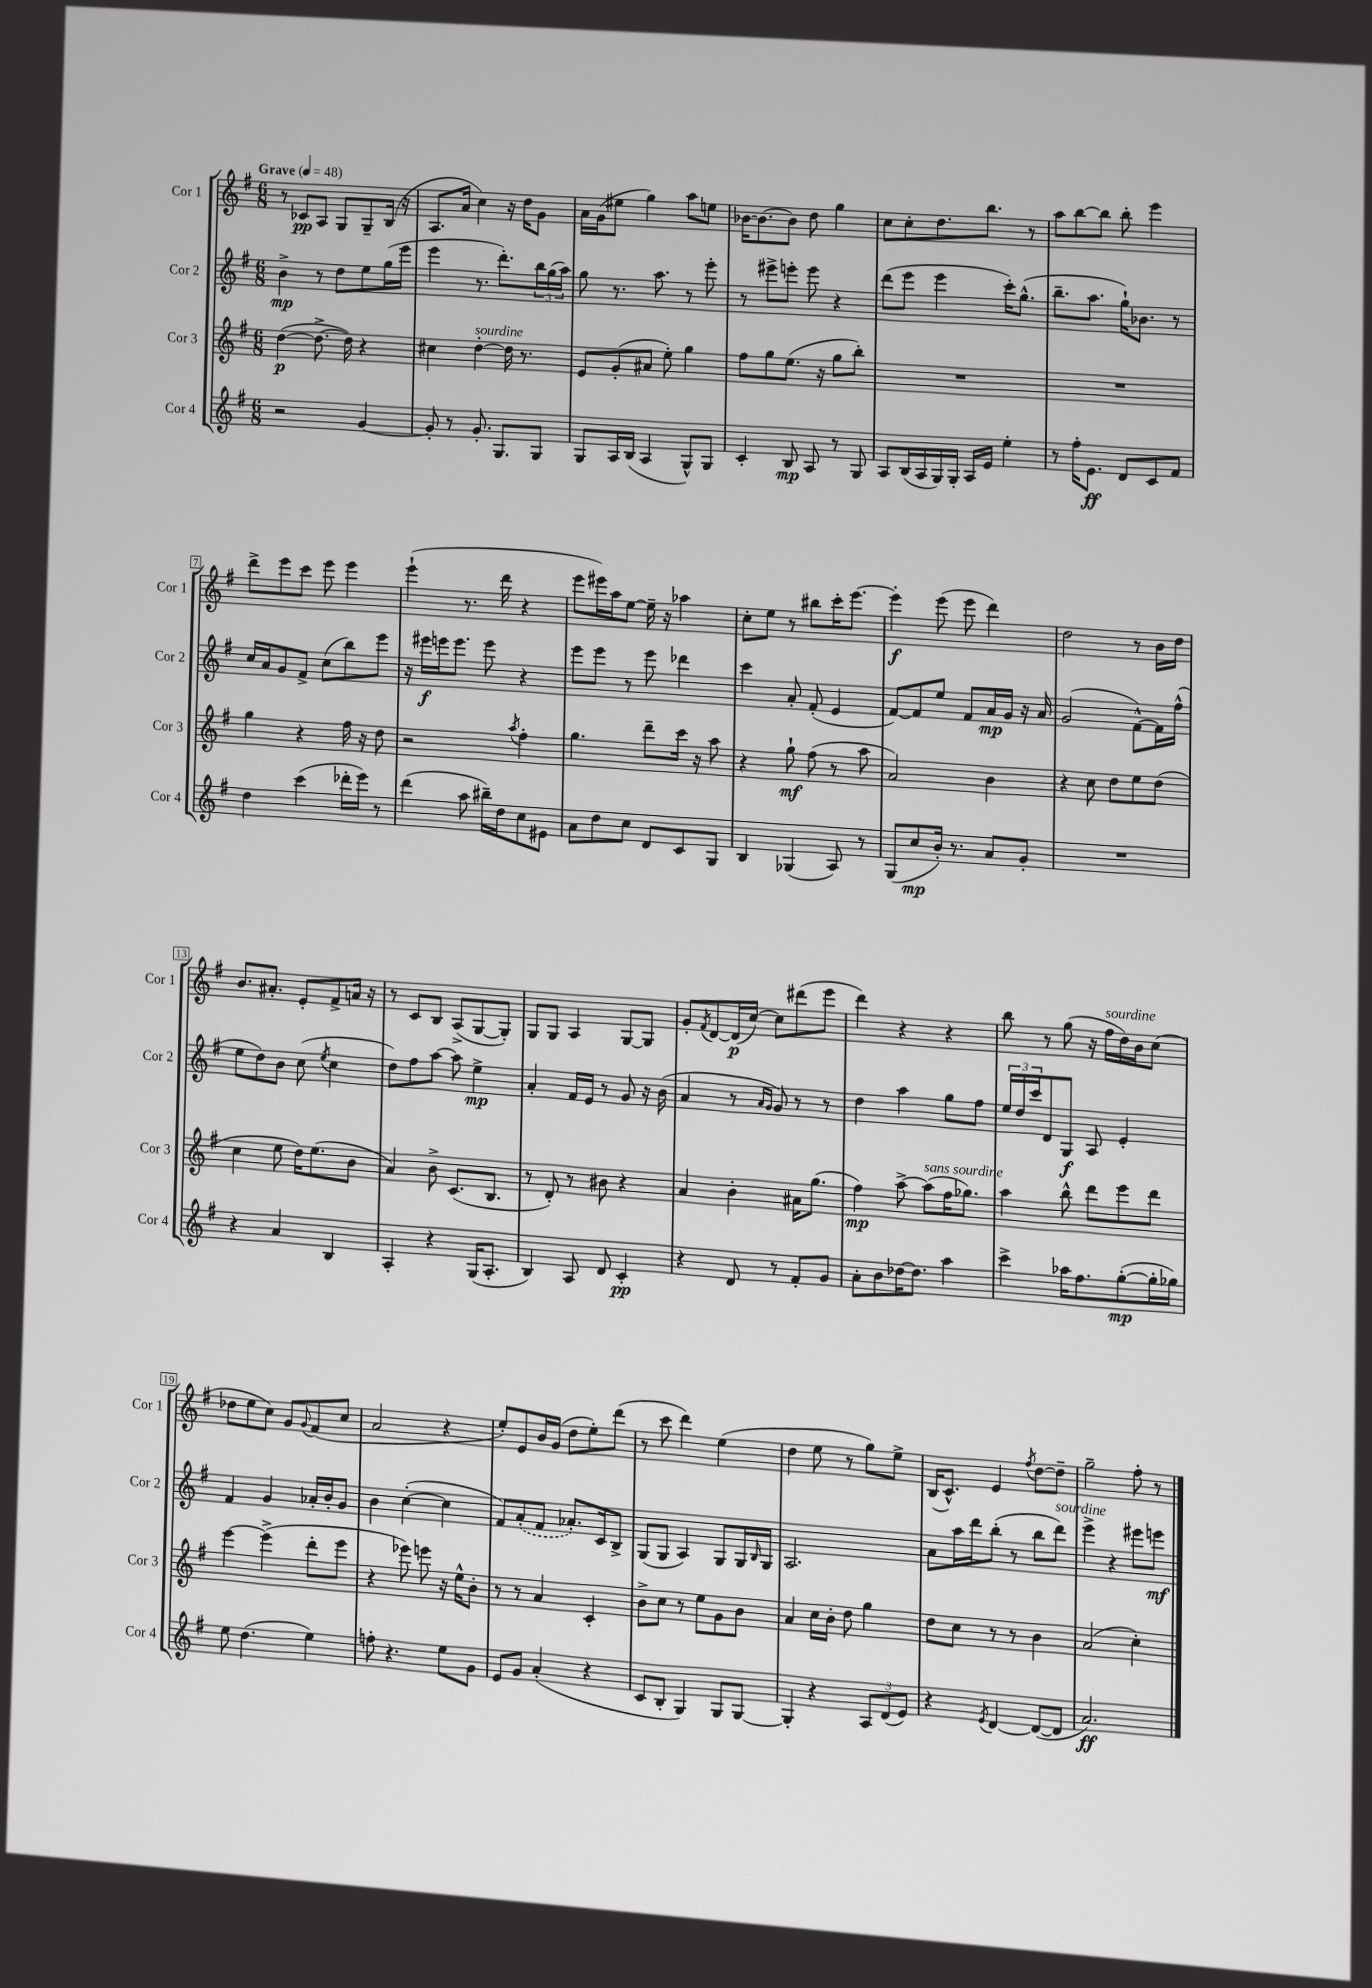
<<
\new StaffGroup <<
\new Staff = "s0" \with { instrumentName = "Cor 1" shortInstrumentName = "Cor 1" } {
    \clef treble \key g \major \numericTimeSignature \time 6/8 \tempo "Grave" 4 = 48
    r8 ces'8\pp a8 g8 g8-- b16( r16 |
    a8. a'16 c''4) r16 d''16 g'8 |
    a'16 g'16( eis''8 g''4) a''8 e''8 |
    bes'16~ bes'8.~ bes'8 d''8 g''4 |
    c''8 c''8-. d''8. b''8. r8 |
    a''8 b''8~ b''8 b''8-. e'''4 |
    d'''8-> e'''8 c'''8 e'''8 e'''4 |
    e'''4-!( r8. d'''16 r4 |
    e'''8 eis'''16) a''16 e''8~ e''16-- r16 aes''4 |
    c''8-. e''8 r8 bis''8 c'''16-. e'''8.~ |
    e'''4-.\f e'''8( e'''8 d'''4) |
    d''2 r8 b'16 d''16 |
    b'8. ais'8.-. e'8-. fis'8-> a'16 r16 |
    r8 c'8 b8 a8->( g8~ g8-.) |
    g8 g8 a4 g8~ g8 |
    g'8-. \acciaccatura { fis'8 } d'8~ d'16\p( c''16~) c''8 dis'''8( e'''8 |
    d'''4) r4 r4 |
    b''8 r8 g''8( r16 fis''16^\markup { \italic "sourdine" } d''16) b'16 c''8( |
    des''8 e''8 c''8) g'8 \appoggiatura { g'8 } fis'8( c''8 |
    a'2 r4 |
    e''8-.) e'8 b'16 g'16( d''8 e''8-.) d'''8( |
    r8 c'''8 d'''4) e''4( |
    d''4 e''8 r8 g''8) e''8-> |
    b16( c'8.-^) e'4 \acciaccatura { fis''8 } d''8~ d''8-- |
    g''2-- fis''8-. r8 \bar "|." |
}
\new Staff = "s1" \with { instrumentName = "Cor 2" shortInstrumentName = "Cor 2" } {
    \clef treble \key g \major \numericTimeSignature \time 6/8
    b'4->\mp r8 d''8 e''8 g''16( e'''16 |
    e'''4 r8. d'''8.-.) \tuplet 3/2 { b''16 g''16( a''16) } |
    g''8 r8. a''8. r8 e'''8-. |
    r8 eis'''8-> e'''8-. e'''8 r4 |
    d'''8( e'''8 e'''4 c'''16-.) g''8.-^( |
    b''8.-- a''8. g''16-!) bes'8. r8 |
    c''16 a'16 g'8 fis'8-> c''8( b''8) e'''8 |
    r16 eis'''16\f e'''16 e'''8. e'''8 r4 |
    e'''8 e'''8 r8 e'''8 des'''4 |
    c'''4 a'8-. fis'8-.( e'4 |
    fis'8~) fis'8 e''8 fis'8 a'16\mp g'16 r16 a'16 |
    g'2( fis'8~-^) fis'16 fis''16-^( |
    e''8 d''8) b'8 c''8( \acciaccatura { e''8 } c''4 |
    d''8) fis''8 a''8~ a''8 e''4->\mp |
    a'4-. fis'16 e'16 r8 g'8 r16 b'16( |
    a'4 r8 \grace { a'16 g'16 } g'8) r8 r8 |
    d''4 a''4 g''8 fis''8 |
    \tuplet 3/2 { e''16 d''16 c'''16 } d'8 g8\f a8 e'4-. |
    fis'4 g'4 aes'16-. b'16-. g'8 |
    b'4 c''4~-.( c''4 |
    fis'8) \once \slurDashed a'8-.( fis'8 aes'8.-.) c'16 b8-> |
    g8( g8 a4) g8 g16 \grace { b16 } g16 |
    a2. |
    a'8 a''16 d'''16 b''8-.( r8 b''8 d'''8^\markup { \italic "sourdine" }) |
    e'''4-> r4 eis'''8 e'''8\mf \bar "|." |
}
\new Staff = "s2" \with { instrumentName = "Cor 3" shortInstrumentName = "Cor 3" } {
    \clef treble \key g \major \numericTimeSignature \time 6/8
    d''4~\p( d''8.~-> d''16) r4 |
    cis''4 d''4~-.^\markup { \italic "sourdine" } d''16 r8. |
    e'8 g'8-.( ais'8 e''8-.) g''4 |
    fis''8 g''8 e''8.( r16 g''8 b''8-.) |
    R2. |
    R2. |
    g''4 r4 fis''16 r16 d''8 |
    r2 \acciaccatura { a''8 } fis''4-. |
    g''4. d'''8-- c'''16 r16 a''8 |
    r4 g''8-!\mf fis''8( r8 a''8 |
    a'2) b'4 |
    r4 c''8 d''8 e''8 d''8( |
    c''4 e''8 d''16) e''8.( b'8 |
    a'4) b'8-> c'8.( b8. |
    r8 d'8-.) r8 bis'8 r4 |
    a'4 b'4-. ais'16 g''8.( |
    fis''4\mp) a''8~-> a''8^\markup { \italic "sans sourdine" }( fis''16 ges''8.) |
    a''4 b''8-^ d'''8 e'''8 d'''8 |
    e'''4~ e'''4->( d'''8-. e'''8 |
    r4 ees'''8) e'''8 r16 e''16-^ b'8-. |
    r8 r8 a'4 c'4-. |
    b'8-> c''8 r8 e''8 g'8 b'8 |
    a'4 c''16 b'16-. d''8 g''4 |
    d''8 c''8 r8 r8 b'4 |
    a'2( c''4-.) \bar "|." |
}
\new Staff = "s3" \with { instrumentName = "Cor 4" shortInstrumentName = "Cor 4" } {
    \clef treble \key g \major \numericTimeSignature \time 6/8
    r2 g'4~ |
    g'8-. r8 g'8.-. g8. g8 |
    g8 a16 b16( a4 g8-^) g8 |
    c'4-. b8\mp a8 r8 g8 |
    a8 b16( a16 g16) g16-. a16 e'16 e''4-. |
    r8 fis''16-. e'8.\ff d'8 c'8 fis'8 |
    d''4 c'''4( des'''16-. e'''16) r8 |
    d'''4( a''8 bis''16--) d''16 c''8 eis'8 |
    a'8 d''8 c''8 d'8 c'8 g8 |
    b4 ges4( a8) r8 |
    g8( c''8\mp b'16-.) r8. a'8 g'8-. |
    R2. |
    r4 a'4 b4 |
    a4-. r4 g16( a8.-. |
    b4) a8 d'8 c'4-.\pp |
    r4 d'8 r8 fis'8-. g'8 |
    a'8-. b'8 des''16~ des''8. a''4 |
    c'''4-> aes''16 fis''8. g''8~-.\mp( g''16-. ges''16) |
    e''8 d''4.( e''4) |
    f''8-. r4. e''8 g'8 |
    e'8 g'8 a'4-.( r4 |
    c'8 b8-. g4) g8 g8~ |
    g4-. r4 \tuplet 3/2 { a8 d'8( e'8) } |
    r4 \acciaccatura { e'8 } d'4~ d'8~( d'8 |
    a'2.\ff) \bar "|." |
}
>>
>>
\layout { \context { \Score \override BarNumber.stencil = #(make-stencil-boxer 0.1 0.3 ly:text-interface::print) } }
